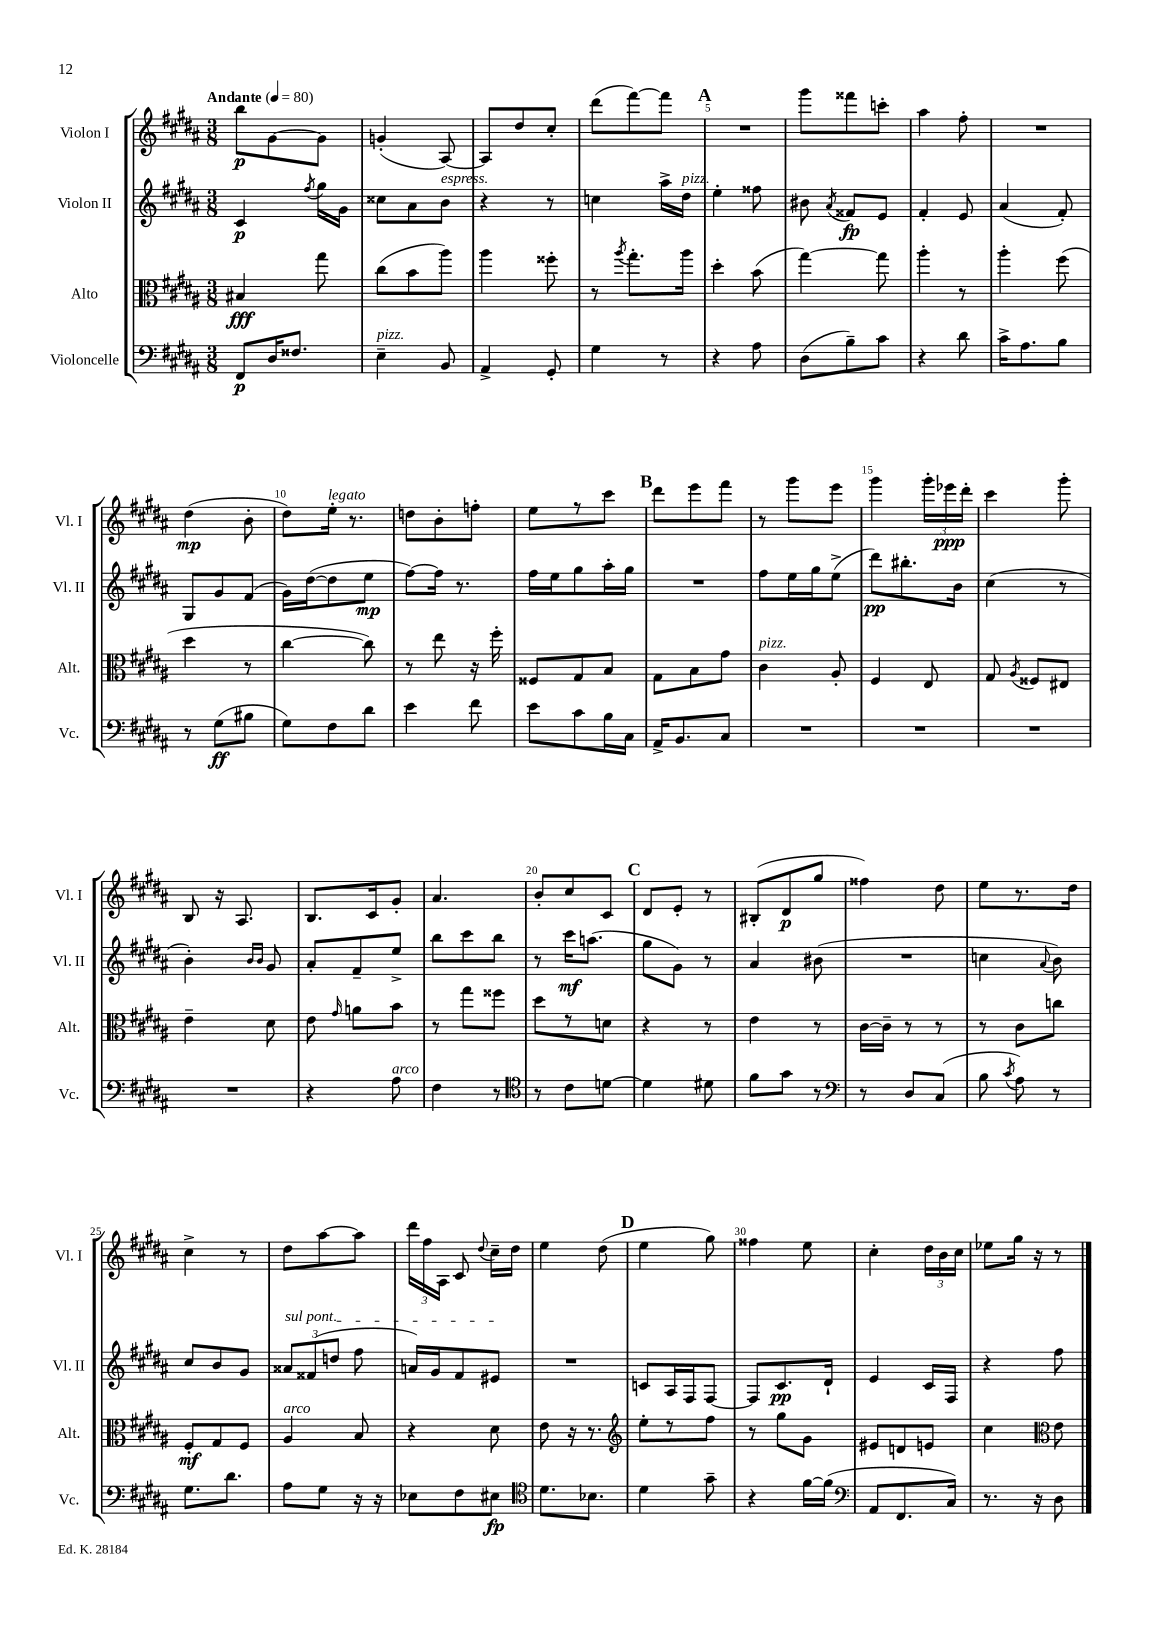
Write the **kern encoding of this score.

**kern	**dynam	**kern	**dynam	**kern	**dynam	**kern	**dynam
*part4	*part4	*part3	*part3	*part2	*part2	*part1	*part1
*staff4	*staff4	*staff3	*staff3	*staff2	*staff2	*staff1	*staff1
*I"Violoncelle	*	*I"Alto	*	*I"Violon II	*	*I"Violon I	*
*I'Vc.	*	*I'Alt.	*	*I'Vl. II	*	*I'Vl. I	*
*clefF4	*	*clefC3	*	*clefG2	*	*clefG2	*
*k[f#c#g#d#a#]	*	*k[f#c#g#d#a#]	*	*k[f#c#g#d#a#]	*	*k[f#c#g#d#a#]	*
*M3/8	*	*M3/8	*	*M3/8	*	*M3/8	*
*MM80	*	*MM80	*	*MM80	*	*MM80	*
=1	=1	=1	=1	=1	=1	=1	=1
!	!	!	!	!	!	!LO:TX:a:B:t=Andante	!
8FF#/L	p	4B#X/	fff	4c#/	p	8bb\L	p
16D#/K	.	.	.	.	.	[8g#\	.
8.F##X/J	.	.	.	.	.	.	.
.	.	.	.	8qff#/	.	.	.
.	.	8gg#\	.	16gg#\LL	.	8g#\J]	.
.	.	.	.	16g#\JJ	.	.	.
=2	=2	=2	=2	=2	=2	=2	=2
!LO:TX:a:i:t=pizz.	!	!	!	!	!	!	!
4E~\	.	(8cc#\L	.	8cc##X\L	.	(4gn'/	.
.	.	8b\	.	8a#\	.	.	.
!	!	!	!	!LO:TX:a:i:t=espress.	!	!	!
8BB/	.	8aa#\J)	.	8b\J	.	[8A#/)	.
=3	=3	=3	=3	=3	=3	=3	=3
4AA#^/	.	4aa#\	.	4r	.	8A#/L]	.
.	.	.	.	.	.	8dd#/	.
8GG#'/	.	8ff##X'\	.	8r	.	8cc#'/J	.
=4	=4	=4	=4	=4	=4	=4	=4
4G#\	.	8r	.	4ccn\	.	(8ddd#\L	.
.	.	8qaa#/	.	.	.	.	.
.	.	8.gg#'\L	.	.	.	[8fff#\)	.
8r	.	.	.	16aa#^\LL	.	8fff#\J]	.
!	!	!	!	!LO:TX:a:i:t=pizz.	!	!	!
.	.	16aa#\Jk	.	16dd#\JJ	.	.	.
!!LO:REH:place=s1:t=A
=5	=5	=5	=5	=5	=5	=5	=5
4r	.	4dd#'\	.	4ee'\	.	4.r	.
8A#\	.	(8b\	.	8ff##X\	.	.	.
=6	=6	=6	=6	=6	=6	=6	=6
(8D#\L	.	[4gg#\)	.	8b#X\	.	8ggg#\L	.
.	.	.	.	8qa#/	.	.	.
8B~\)	.	.	.	8f##X/L	fp	8fff##X\	.
8c#\J	.	8gg#\]	.	8e/J	.	8cccn'\J	.
=7	=7	=7	=7	=7	=7	=7	=7
4r	.	4aa#'\	.	4f#'/	.	4aa#\	.
8d#\	.	8r	.	8e/	.	8ff#'\	.
=8	=8	=8	=8	=8	=8	=8	=8
16c#^\KL	.	4aa#'\	.	(4a#/	.	4.r	.
8.A#\	.	.	.	.	.	.	.
8B\J	.	(8ff#\	.	8f#'/)	.	.	.
!!LO:LB:g=z
=9	=9	=9	=9	=9	=9	=9	=9
8r	.	4dd#\	.	8G#/L	.	(4dd#\	mp
(8G#\L	ff	.	.	8g#/	.	.	.
8B#X\J	.	8r	.	(8f#/J	.	8b'\	.
=10	=10	=10	=10	=10	=10	=10	=10
8G#\L)	.	[4cc#\	.	16g#\LL)	.	8dd#\L)	.
.	.	.	.	([16dd#\J	.	.	.
!	!	!	!	!	!	!LO:TX:a:i:t=legato	!
8F#\	.	.	.	8dd#\]	.	16ee'\Jk	.
.	.	.	.	.	.	8.r	.
8d#\J	.	8cc#\])	.	8ee\J	mp	.	.
=11	=11	=11	=11	=11	=11	=11	=11
4e\	.	8r	.	[8ff#\L)	.	8ddn\L	.
.	.	8ee\	.	16ff#\Jk]	.	8b'\	.
.	.	.	.	8.r	.	.	.
8f#\	.	16r	.	.	.	8ffn'\J	.
.	.	16ff#'\	.	.	.	.	.
=12	=12	=12	=12	=12	=12	=12	=12
8e\L	.	8F##X/L	.	16ff#\LL	.	8ee\L	.
.	.	.	.	16ee\J	.	.	.
8c#\	.	8G#/	.	8gg#\	.	8r	.
16B\L	.	8B/J	.	16aa#'\L	.	8ccc#\J	.
16C#\JJ	.	.	.	16gg#\JJ	.	.	.
!!LO:REH:place=s1:t=B
=13	=13	=13	=13	=13	=13	=13	=13
16AA#^/KL	.	8G#\L	.	4.r	.	8ddd#\L	.
8.BB/	.	.	.	.	.	.	.
.	.	8B\	.	.	.	8eee\	.
8C#/J	.	8g#\J	.	.	.	8fff#\J	.
=14	=14	=14	=14	=14	=14	=14	=14
!	!	!LO:TX:a:i:t=pizz.	!	!	!	!	!
4.r	.	4c#\	.	8ff#\L	.	8r	.
.	.	.	.	16ee\L	.	8ggg#\L	.
.	.	.	.	16gg#\J	.	.	.
.	.	8A#'/	.	(8ee^\J	.	8eee\J	.
=15	=15	=15	=15	=15	=15	=15	=15
4.r	.	4F#/	.	8ddd#\L)	pp	4ggg#\	.
.	.	.	.	8.bb#X'\	.	.	.
.	.	8E/	.	.	.	24ggg#'\LL	.
.	.	.	.	.	.	24eee-X\	ppp
.	.	.	.	16b\Jk	.	.	.
.	.	.	.	.	.	24ddd#'\JJ	.
=16	=16	=16	=16	=16	=16	=16	=16
4.r	.	8G#/	.	(4cc#\	.	4ccc#\	.
.	.	8qA#/	.	.	.	.	.
.	.	8F##X/L	.	.	.	.	.
.	.	8E#X/J	.	8r	.	8ggg#'\	.
!!LO:LB:g=z
=17	=17	=17	=17	=17	=17	=17	=17
4.r	.	4e~\	.	4b'\)	.	8B/	.
.	.	.	.	.	.	16r	.
.	.	.	.	.	.	8.A#/	.
.	.	.	.	16qqb/LL	.	.	.
.	.	.	.	16qqb/JJ	.	.	.
.	.	8d#\	.	8g#/	.	.	.
=18	=18	=18	=18	=18	=18	=18	=18
4r	.	8e\	.	8a#'/L	.	8.B/L	.
.	.	16qqg#/	.	.	.	.	.
.	.	8an\L	.	8f#~/	.	.	.
.	.	.	.	.	.	16c#/k	.
!LO:TX:a:i:t=arco	!	!	!	!	!	!	!
8A#\	.	8b\J	.	8ee^/J	.	8g#'/J	.
=19	=19	=19	=19	=19	=19	=19	=19
4F#\	.	8r	.	8bb\L	.	4.a#/	.
.	.	8gg#\L	.	8ccc#\	.	.	.
8r	.	8ff##X\J	.	8bb\J	.	.	.
=20	=20	=20	=20	=20	=20	=20	=20
*clefC4	*	*	*	*	*	*	*
8r	.	8dd#\L	.	8r	.	8b'/L	.
8c#\L	.	8r	.	16ccc#\KL	mf	8cc#/	.
.	.	.	.	(8.aan\J	.	.	.
[8dn\J	.	8dn\J	.	.	.	8c#/J	.
!!LO:REH:place=s1:t=C
=21	=21	=21	=21	=21	=21	=21	=21
4d\]	.	4r	.	8gg#\L	.	8d#/L	.
.	.	.	.	8g#\J)	.	8e'/J	.
8d#X\	.	8r	.	8r	.	8r	.
=22	=22	=22	=22	=22	=22	=22	=22
8f#\L	.	4e\	.	4a#/	.	(8B#X'/L	.
8g#\J	.	.	.	.	.	8d#/	p
8r	.	8r	.	(8b#X\	.	8gg#/J	.
=23	=23	=23	=23	=23	=23	=23	=23
*clefF4	*	*	*	*	*	*	*
8r	.	[16c#\LL	.	4.r	.	4ff##X\)	.
.	.	16c#~\JJ]	.	.	.	.	.
8D#/L	.	8r	.	.	.	.	.
(8C#/J	.	8r	.	.	.	8dd#\	.
=24	=24	=24	=24	=24	=24	=24	=24
8B\	.	8r	.	4ccn\	.	8ee\L	.
8qc#/	.	.	.	.	.	.	.
8A#\)	.	8c#\L	.	.	.	8.r	.
.	.	.	.	8qqa#/	.	.	.
8r	.	8ccn\J	.	8b\)	.	.	.
.	.	.	.	.	.	16dd#\Jk	.
!!LO:LB:g=z
=25	=25	=25	=25	=25	=25	=25	=25
8.G#\L	.	8F#'/L	mf	8cc#/L	.	4cc#^\	.
.	.	8G#/	.	8b/	.	.	.
8.d#\J	.	.	.	.	.	.	.
.	.	8F#/J	.	8g#/J	.	8r	.
=26	=26	=26	=26	=26	=26	=26	=26
!	!	!	!	!LO:TX:a:i:t=sul pont.	!	!	!
!	!	!LO:TX:a:i:t=arco	!	!	!	!	!
8A#\L	.	4A#/	.	12a##X/L	.	8dd#\L	.
.	.	.	.	(12f##X/	.	.	.
8G#\J	.	.	.	.	.	[8aa#\	.
.	.	.	.	12ddn/J	.	.	.
16r	.	8B/	.	8ff#\	.	8aa#\J]	.
16r	.	.	.	.	.	.	.
=27	=27	=27	=27	=27	=27	=27	=27
8E-X\L	.	4r	.	16an/LL)	.	24ddd#\LL	.
.	.	.	.	.	.	24ff#\	.
.	.	.	.	16g#/J	.	.	.
.	.	.	.	.	.	24A#\JJ	.
8F#\	.	.	.	8f#/	.	8c#/	.
.	.	.	.	.	.	8qqdd#/	.
8E#X\J	fp	8d#\	.	8e#X/J	.	16cc#~\LL	.
.	.	.	.	.	.	16dd#\JJ	.
=28	=28	=28	=28	=28	=28	=28	=28
*clefC4	*	*	*	*	*	*	*
8.d#\L	.	8e\	.	4.r	.	4ee\	.
.	.	16r	.	.	.	.	.
8.B-X\J	.	8.r	.	.	.	.	.
.	.	.	.	.	.	(8dd#\	.
!!LO:REH:place=s1:t=D
=29	=29	=29	=29	=29	=29	=29	=29
*	*	*clefG2	*	*	*	*	*
4d#\	.	8ee'\L	.	8cn/L	.	4ee\	.
.	.	8r	.	16A#/L	.	.	.
.	.	.	.	16F#/J	.	.	.
8g#~\	.	8ff#\J	.	[8F#/J	.	8gg#\)	.
=30	=30	=30	=30	=30	=30	=30	=30
4r	.	8r	.	8F#/L]	.	4ff##X\	.
.	.	8gg#\L	.	8.c#/	pp	.	.
[16f#\LL	.	8g#\J	.	.	.	8ee\	.
(16f#\JJ]	.	.	.	16d#`/Jk	.	.	.
=31	=31	=31	=31	=31	=31	=31	=31
*clefF4	*	*	*	*	*	*	*
8AA#/L	.	8e#X/L	.	4e/	.	4cc#'\	.
8.FF#/	.	8dn/	.	.	.	.	.
.	.	8en/J	.	16c#/LL	.	24dd#\LL	.
.	.	.	.	.	.	24b\	.
16C#/Jk)	.	.	.	16F#/JJ	.	.	.
.	.	.	.	.	.	24cc#\JJ	.
=32	=32	=32	=32	=32	=32	=32	=32
8.r	.	4cc#\	.	4r	.	8ee-X\L	.
.	.	.	.	.	.	16gg#\Jk	.
16r	.	.	.	.	.	16r	.
*	*	*clefC3	*	*	*	*	*
8D#\	.	8e\	.	8ff#\	.	8r	.
==	==	==	==	==	==	==	==
*-	*-	*-	*-	*-	*-	*-	*-
